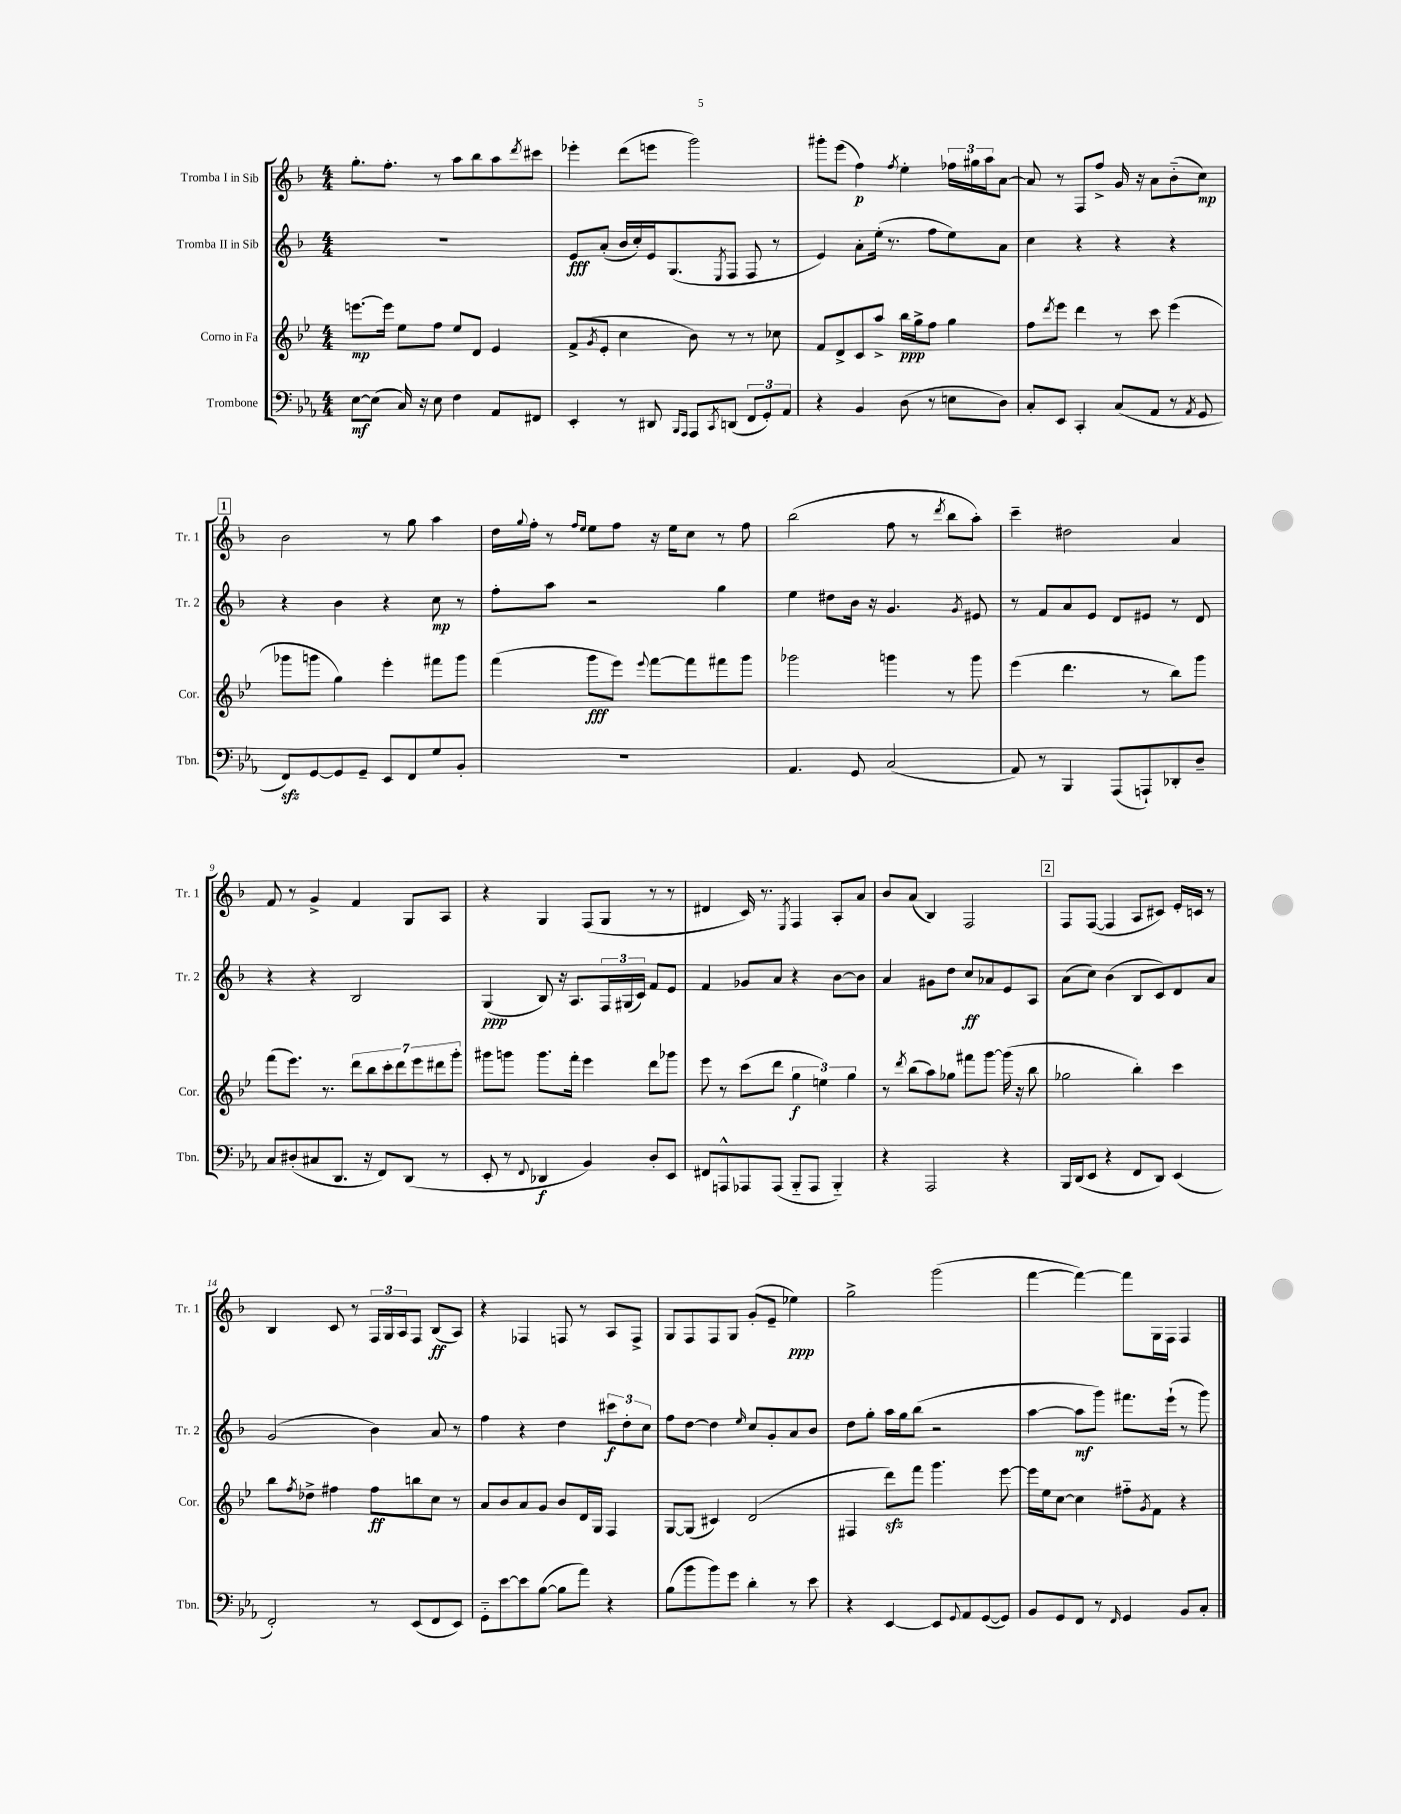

**kern	**kern	**kern	**kern
*staff4	*staff3	*staff2	*staff1
*clefF4	*clefG2	*clefG2	*clefG2
*k[b-e-a-]	*k[b-e-]	*k[b-]	*k[b-]
*M4/4	*M4/4	*M4/4	*M4/4
[8E-	[8.eee	1r	8.gg'
(8E-]	.	.	.
.	16eee]	.	8.ff'
16C)	8ee-	.	.
16r	.	.	.
8E-	8ff	.	8r
4F	8ee-	.	8aa
.	8d	.	8bb-
8AA-	4e-	.	8aa
.	.	.	8qddd
8FF#	.	.	8ccc#
=	=	=	=
4EE-'	(8f^	8e	4eee-'
.	8qg	.	.
.	8e-'	(8a'	.
8r	4cc	16b-	(8ddd
.	.	16cc')	.
8DD#	.	16e	8eee
.	.	(8.G	.
16qqBBB-	.	.	.
16qqAAA-	.	.	.
8AAA-	8b-)	.	2ggg)
8qCC	.	8qE	.
(8DD	8r	8F	.
12FF	8r	8F	.
12GG')	.	.	.
.	8cc-	8r	.
12AA-	.	.	.
=	=	=	=
4r	8f	4e)	8ggg#'
.	8d^	.	(8eee
4BB-	8c	8a'	4ff)
.	8aa^	(16ee'	.
.	.	8.r	.
.	.	.	8qff
(8D	16bb-	.	4ee'
.	16gg^	.	.
8r	8ff	8ff	.
8E	4gg	8ee)	24ff-
.	.	.	24gg#
.	.	.	24aa
8D)	.	8a	[8a
=	=	=	=
8C'	8ff	4cc	8a]
.	8qddd	.	.
8EE-	8eee-	.	8r
4CC'	4ddd	4r	8F
.	.	.	8ff^
(8C	8r	4r	16g
.	.	.	16r
8AA-	8ccc	.	8a
8r	(4eee-	4r	(8b-'~
8qAA-	.	.	.
8GG	.	.	8cc)
=	=	=	=
8FF)	8ggg-	4r	2b-
[8GG	8ggg	.	.
8GG]	4gg)	4b-	.
8GG~	.	.	.
8EE-	4eee-'	4r	8r
8FF	.	.	8gg
8G	8fff#	8cc	4aa
8BB-'	8ggg	8r	.
=	=	=	=
1r	(4fff	8ff'	16dd
.	.	.	8qqgg
.	.	.	16ff'
.	.	8aa	8r
.	.	.	16qqff
.	.	.	16qqee
.	8ggg	2r	8ee
.	8eee-)	.	8ff
.	8qqeee-	.	.
.	[8fff	.	16r
.	.	.	16ee
.	8fff]	.	8cc
.	8fff#	4gg	8r
.	8ggg	.	8ff
=	=	=	=
4.AA-	2ggg-	4ee	(2bb-
.	.	8dd#	.
8GG	.	16b-	.
.	.	16r	.
(2C	4ggg	4.g	8ff
.	.	.	8r
.	.	.	8qddd
.	8r	.	8bb-
.	.	8qg	.
.	8ggg	8e#	8aa')
=	=	=	=
8AA-)	(4eee-	8r	4ccc~
8r	.	8f	.
4BBB-	4.ddd	8a	2dd#
.	.	8e	.
(8AAA-	.	8d	.
8AAA`)	8r	8e#	.
8DD-'	8bb-)	8r	4a
8D~	8ggg	8d	.
=	=	=	=
8C	(8fff	4r	8f
(8D#'	8.eee-)	.	8r
8C#	.	4r	4g^
.	8.r	.	.
8.DD	.	.	.
.	14ddd	2B-	4f
16r	.	.	.
.	14bb-	.	.
8FF)	.	.	.
.	14ccc'	.	.
.	14ddd	.	.
(8DD	.	.	8G
.	14eee-	.	.
.	14ddd#	.	.
8r	.	.	8A
.	14ggg'	.	.
=	=	=	=
8EE-'	8ggg#	(4G	4r
8r	8ggg	.	.
8qqFF	.	.	.
4DD-	8.ggg	8B-)	4G
.	.	16r	.
.	16fff'	8.A	.
4BB-)	4eee-	.	(8F
.	.	24F	8G
.	.	(24G#	.
.	.	24c)	.
8D'	8ddd	8f	8r
8EE-	8ggg-	8e	8r
=	=	=	=
8FF#	8eee-	4f	4d#
8AAA^^	8r	.	.
8AAA-	(8ccc	8g-	16c)
.	.	.	8.r
(8AAA-	8ddd	8a	.
.	.	.	8qE
8BBB-'~	6gg	4r	4F
8AAA-	.	.	.
.	6ee)	.	.
4BBB-'~)	.	[8b-	8A'
.	6gg	.	.
.	.	8b-]	8a
=	=	=	=
4r	8r	4a	8b-
.	8qddd	.	.
.	(8bb-	.	(8a
2AAA-	8aa)	8g#	4B-)
.	8gg-	8dd	.
.	8fff#	8cc	2F
.	[8ggg	8a-	.
4r	(16ggg]	8e	.
.	16r	.	.
.	8bb-	8A	.
=	=	=	=
16BBB-	2gg-	(8a	8F
(16DD	.	.	.
8EE-	.	8cc)	([8F
4r	.	(4b-	4F]
8FF	4bb-')	8B-	8A
8DD)	.	8c)	8c#)
(4EE-	4ccc	8d	16e'
.	.	.	16c
.	.	8a	8r
=	=	=	=
2FF')	8bb-	(2g	4B-
.	8qff	.	.
.	8dd-^	.	.
.	4ff#	.	8c
.	.	.	8r
8r	8ff#	4b-)	24F
.	.	.	24G
.	.	.	24A
(8EE-	8bb	.	8F
8FF	8cc	8a	(8B-
8EE-)	8r	8r	8A)
=	=	=	=
8GG'~	8a	4ff	4r
[8e-	8b-	.	.
8e-]	8a	4r	4F-
([8B-	8g	.	.
8B-]	8b-	4dd	8F
8a-)	16d	.	8r
.	16G	.	.
4r	4F	12ccc#	8A
.	.	12dd'	.
.	.	.	8F^
.	.	12cc	.
=	=	=	=
(8B-	[8G	8ff	8G
8b-	(8G]	[8dd	8F
8b-)	4c#)	4dd]	8F
8g	.	.	8G
.	.	16qqee	.
4d'	(2d	8cc	(8g'
.	.	8g'	8e~
8r	.	8a	4ee-)
8e-	.	8b-	.
=	=	=	=
4r	4F#	8dd	2gg^
.	.	8gg'	.
[4EE-	8ddd)	16aa	.
.	.	16gg	.
.	8fff	(8bb-	.
8EE-]	4.ggg	2r	(2ggg
8qqGG	.	.	.
8AA-	.	.	.
([8GG	.	.	.
8GG])	[8eee-	.	.
=	=	=	=
8BB-	16eee-]	[4aa	[4fff
.	16ee-	.	.
8GG	[8cc	.	.
8FF	4cc]	8aa]	4fff_)
8r	.	8ggg)	.
16qqFF	.	.	.
4GG	8ff#'~	8.fff#	8fff]
.	8qg	.	.
.	8f	.	16G
.	.	(16eee`	16F
8BB-	4r	8r	4F
8C'	.	8ggg)	.
==	==	==	==
*-	*-	*-	*-
